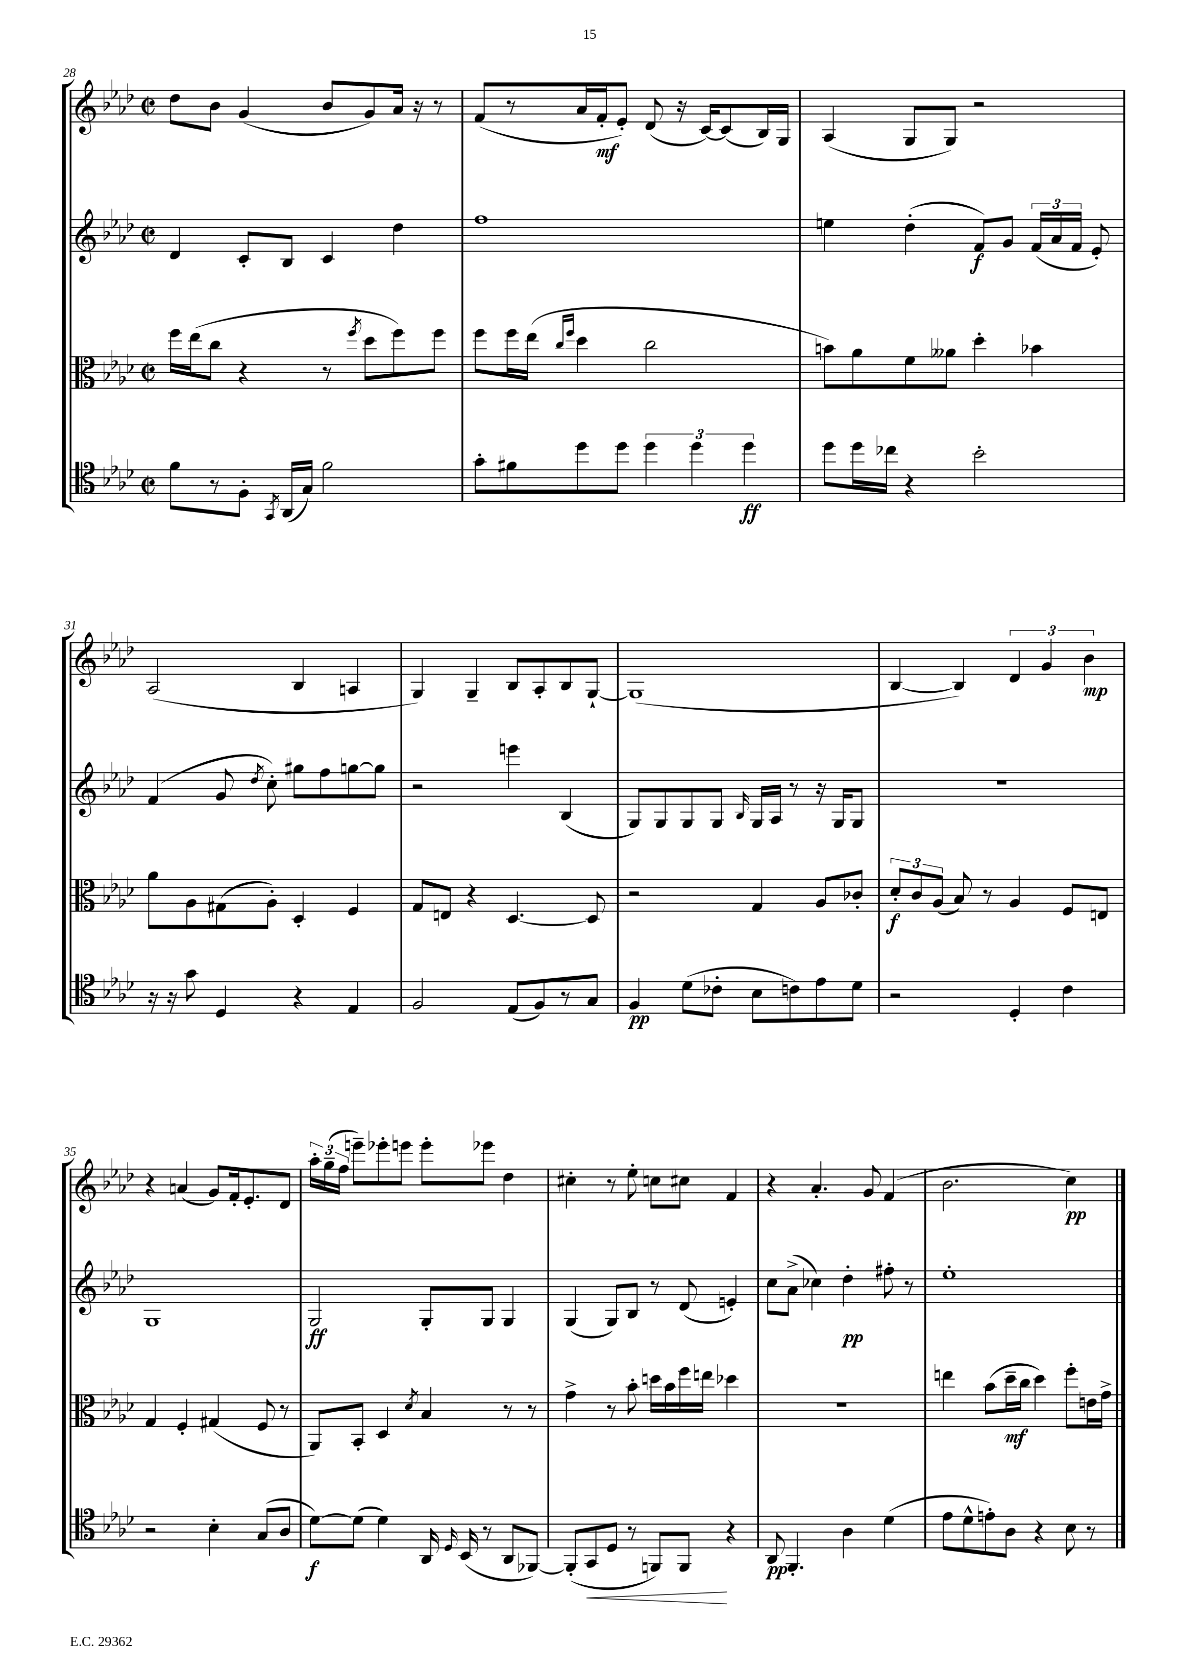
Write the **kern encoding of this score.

**kern	**dynam	**kern	**dynam	**kern	**dynam	**kern	**dynam
*part4	*part4	*part3	*part3	*part2	*part2	*part1	*part1
*staff4	*staff4	*staff3	*staff3	*staff2	*staff2	*staff1	*staff1
*clefC4	*	*clefC3	*	*clefG2	*	*clefG2	*
*k[b-e-a-d-]	*	*k[b-e-a-d-]	*	*k[b-e-a-d-]	*	*k[b-e-a-d-]	*
*M2/2	*	*M2/2	*	*M2/2	*	*M2/2	*
*met(c|)	*	*met(c|)	*	*met(c|)	*	*met(c|)	*
=28	=28	=28	=28	=28	=28	=28	=28
8f\L	.	16ff\LL	.	4d-/	.	8dd-\L	.
.	.	(16ee-\J	.	.	.	.	.
8r	.	8cc\J	.	.	.	8b-\J	.
8F'\J	.	4r	.	8c'/L	.	(4g/	.
8qGG/	.	.	.	.	.	.	.
(16AA-/LL	.	.	.	8B-/J	.	.	.
16G/JJ)	.	.	.	.	.	.	.
2f\	.	8r	.	4c/	.	8b-/L	.
.	.	8qff/	.	.	.	.	.
.	.	8dd-\L	.	.	.	8g/)	.
.	.	8ff\)	.	4dd-\	.	16a-/Jk	.
.	.	.	.	.	.	16r	.
.	.	8ff\J	.	.	.	8r	.
=29	=29	=29	=29	=29	=29	=29	=29
8g'\L	.	8ff\L	.	1ff	.	(8f/L	.
8f#X\	.	16ff\L	.	.	.	8r	.
.	.	(16ee-\JJ	.	.	.	.	.
.	.	16qqcc/LL	.	.	.	.	.
.	.	16qqff/JJ	.	.	.	.	.
8dd-\	.	4dd-\	.	.	.	16a-/L	.
.	.	.	.	.	.	16f'/J	mf
8dd-\J	.	.	.	.	.	8e-'/J)	.
6dd-\	.	2cc\	.	.	.	(8d-/	.
.	.	.	.	.	.	16r	.
6dd-\	.	.	.	.	.	.	.
.	.	.	.	.	.	[16c/KL)	.
.	.	.	.	.	.	(8c/]	.
6dd-\	ff	.	.	.	.	.	.
.	.	.	.	.	.	16B-/L)	.
.	.	.	.	.	.	16G/JJ	.
=30	=30	=30	=30	=30	=30	=30	=30
8dd-\L	.	8bn\L)	.	4een\	.	(4A-/	.
16dd-\L	.	8a-\	.	.	.	.	.
16cc-X\JJ	.	.	.	.	.	.	.
4r	.	8f\	.	(4dd-'\	.	8G/L	.
.	.	8a--X\J	.	.	.	8G/J)	.
2b-'\	.	4dd-'\	.	8f/L)	f	2r	.
.	.	.	.	8g/J	.	.	.
.	.	4b-X\	.	(24f/LL	.	.	.
.	.	.	.	24a-/	.	.	.
.	.	.	.	24f/JJ	.	.	.
.	.	.	.	8e-'/)	.	.	.
!!LO:LB:g=z
=31	=31	=31	=31	=31	=31	=31	=31
16r	.	8a-\L	.	(4f/	.	(2A-/	.
16r	.	.	.	.	.	.	.
8g\	.	8A-\	.	.	.	.	.
4D-/	.	(8G#X\	.	8g/	.	.	.
.	.	.	.	8qdd-/	.	.	.
.	.	8A-'\J)	.	8cc'\)	.	.	.
4r	.	4D-'/	.	8gg#X\L	.	4B-/	.
.	.	.	.	8ff\	.	.	.
4E-/	.	4F/	.	[8ggn\	.	4An/	.
.	.	.	.	8gg\J]	.	.	.
=32	=32	=32	=32	=32	=32	=32	=32
2F/	.	8G/L	.	2r	.	4G/)	.
.	.	8En/J	.	.	.	.	.
.	.	4r	.	.	.	4G~/	.
(8E-/L	.	[4.D-/	.	4eeen\	.	8B-/L	.
8F/)	.	.	.	.	.	8A-'/	.
8r	.	.	.	(4B-/	.	8B-/	.
8G/J	.	8D-/]	.	.	.	[8G`/J	.
=33	=33	=33	=33	=33	=33	=33	=33
4F/	pp	2r	.	8G/L)	.	(1G]	.
.	.	.	.	8G/	.	.	.
(8d-\L	.	.	.	8G/	.	.	.
8c-X'\J	.	.	.	8G/J	.	.	.
.	.	.	.	16qqB-/	.	.	.
8B-\L	.	4G/	.	16G/LL	.	.	.
.	.	.	.	16A-/JJ	.	.	.
8cn\)	.	.	.	8r	.	.	.
8e-\	.	8A-/L	.	16r	.	.	.
.	.	.	.	16G/KL	.	.	.
8d-\J	.	8c-X'/J	.	8G/J	.	.	.
=34	=34	=34	=34	=34	=34	=34	=34
2r	.	12d-'/L	f	1r	.	[4B-/	.
.	.	12c/	.	.	.	.	.
.	.	(12A-/J	.	.	.	.	.
.	.	8B-/)	.	.	.	4B-/])	.
.	.	8r	.	.	.	.	.
4D-'/	.	4A-/	.	.	.	6d-/	.
.	.	.	.	.	.	6g/	.
4c\	.	8F/L	.	.	.	.	.
.	.	.	.	.	.	6b-\	mp
.	.	8En/J	.	.	.	.	.
!!LO:LB:g=z
=35	=35	=35	=35	=35	=35	=35	=35
2r	.	4G/	.	1G	.	4r	.
.	.	4F'/	.	.	.	(4an/	.
4B-'\	.	(4G#X/	.	.	.	8g/L)	.
.	.	.	.	.	.	16f'/k	.
.	.	.	.	.	.	8.e-'/	.
(8G/L	.	8F/	.	.	.	.	.
8A-/J	.	8r	.	.	.	8d-/J	.
=36	=36	=36	=36	=36	=36	=36	=36
[8d-\L)	f	8AA-/L)	.	2G/	ff	24aa-'\LL	.
.	.	.	.	.	.	(24gg~\	.
.	.	.	.	.	.	24ff\JJ	.
(8d-\J]	.	8BB-'/J	.	.	.	8eeen~\L)	.
4d-\)	.	4D-/	.	.	.	8eee-X'\	.
.	.	.	.	.	.	8eeen\J	.
.	.	8qd-/	.	.	.	.	.
16AA-/	.	4B-/	.	8G'/L	.	8eee'\L	.
16qqD-/	.	.	.	.	.	.	.
(16BB-/	.	.	.	.	.	.	.
8r	.	.	.	8G/J	.	8eee-X\J	.
8AA-/L	.	8r	.	4G/	.	4dd-\	.
[8FF-X/J)	.	8r	.	.	.	.	.
=37	=37	=37	=37	=37	=37	=37	=37
(8FF-'/L]	.	4g^\	.	(4G/	.	4cc#X'\	.
!	!LO:HP:b	!	!	!	!	!	!
8GG/	<	.	.	.	.	.	.
8D-/J	.	8r	.	8G/L)	.	8r	.
8r	.	8b-'\	.	8B-/J	.	8ee-'\	.
8FFn/L)	.	16ddn\LL	.	8r	.	8ccn\L	.
.	.	16b-\	.	.	.	.	.
8FF/J	.	16ff\	.	(8d-/	.	8cc#X\J	.
.	.	16een\JJ	.	.	.	.	.
4r	[	4dd-X\	.	4en'/)	.	4f/	.
=38	=38	=38	=38	=38	=38	=38	=38
8AA-/	pp	1r	.	8cc\L	.	4r	.
4.FF'/	.	.	.	(8a-^\J	.	.	.
.	.	.	.	4cc-X\)	.	4.a-'/	.
4A-\	.	.	.	4dd-'\	pp	.	.
.	.	.	.	.	.	8g/	.
(4d-\	.	.	.	8ff#X'\	.	(4f/	.
.	.	.	.	8r	.	.	.
=39	=39	=39	=39	=39	=39	=39	=39
8e-\L	.	4een\	.	1ee-'	.	2.b-\	.
8d-^^\	.	.	.	.	.	.	.
8en'\)	.	(8b-\L	.	.	.	.	.
8A-\J	.	16dd-~\L	mf	.	.	.	.
.	.	16cc\JJ	.	.	.	.	.
4r	.	4dd-\)	.	.	.	.	.
8B-\	.	8ff'\L	.	.	.	4cc\)	pp
8r	.	16en\L	.	.	.	.	.
.	.	16g^\JJ	.	.	.	.	.
==	==	==	==	==	==	==	==
*-	*-	*-	*-	*-	*-	*-	*-
